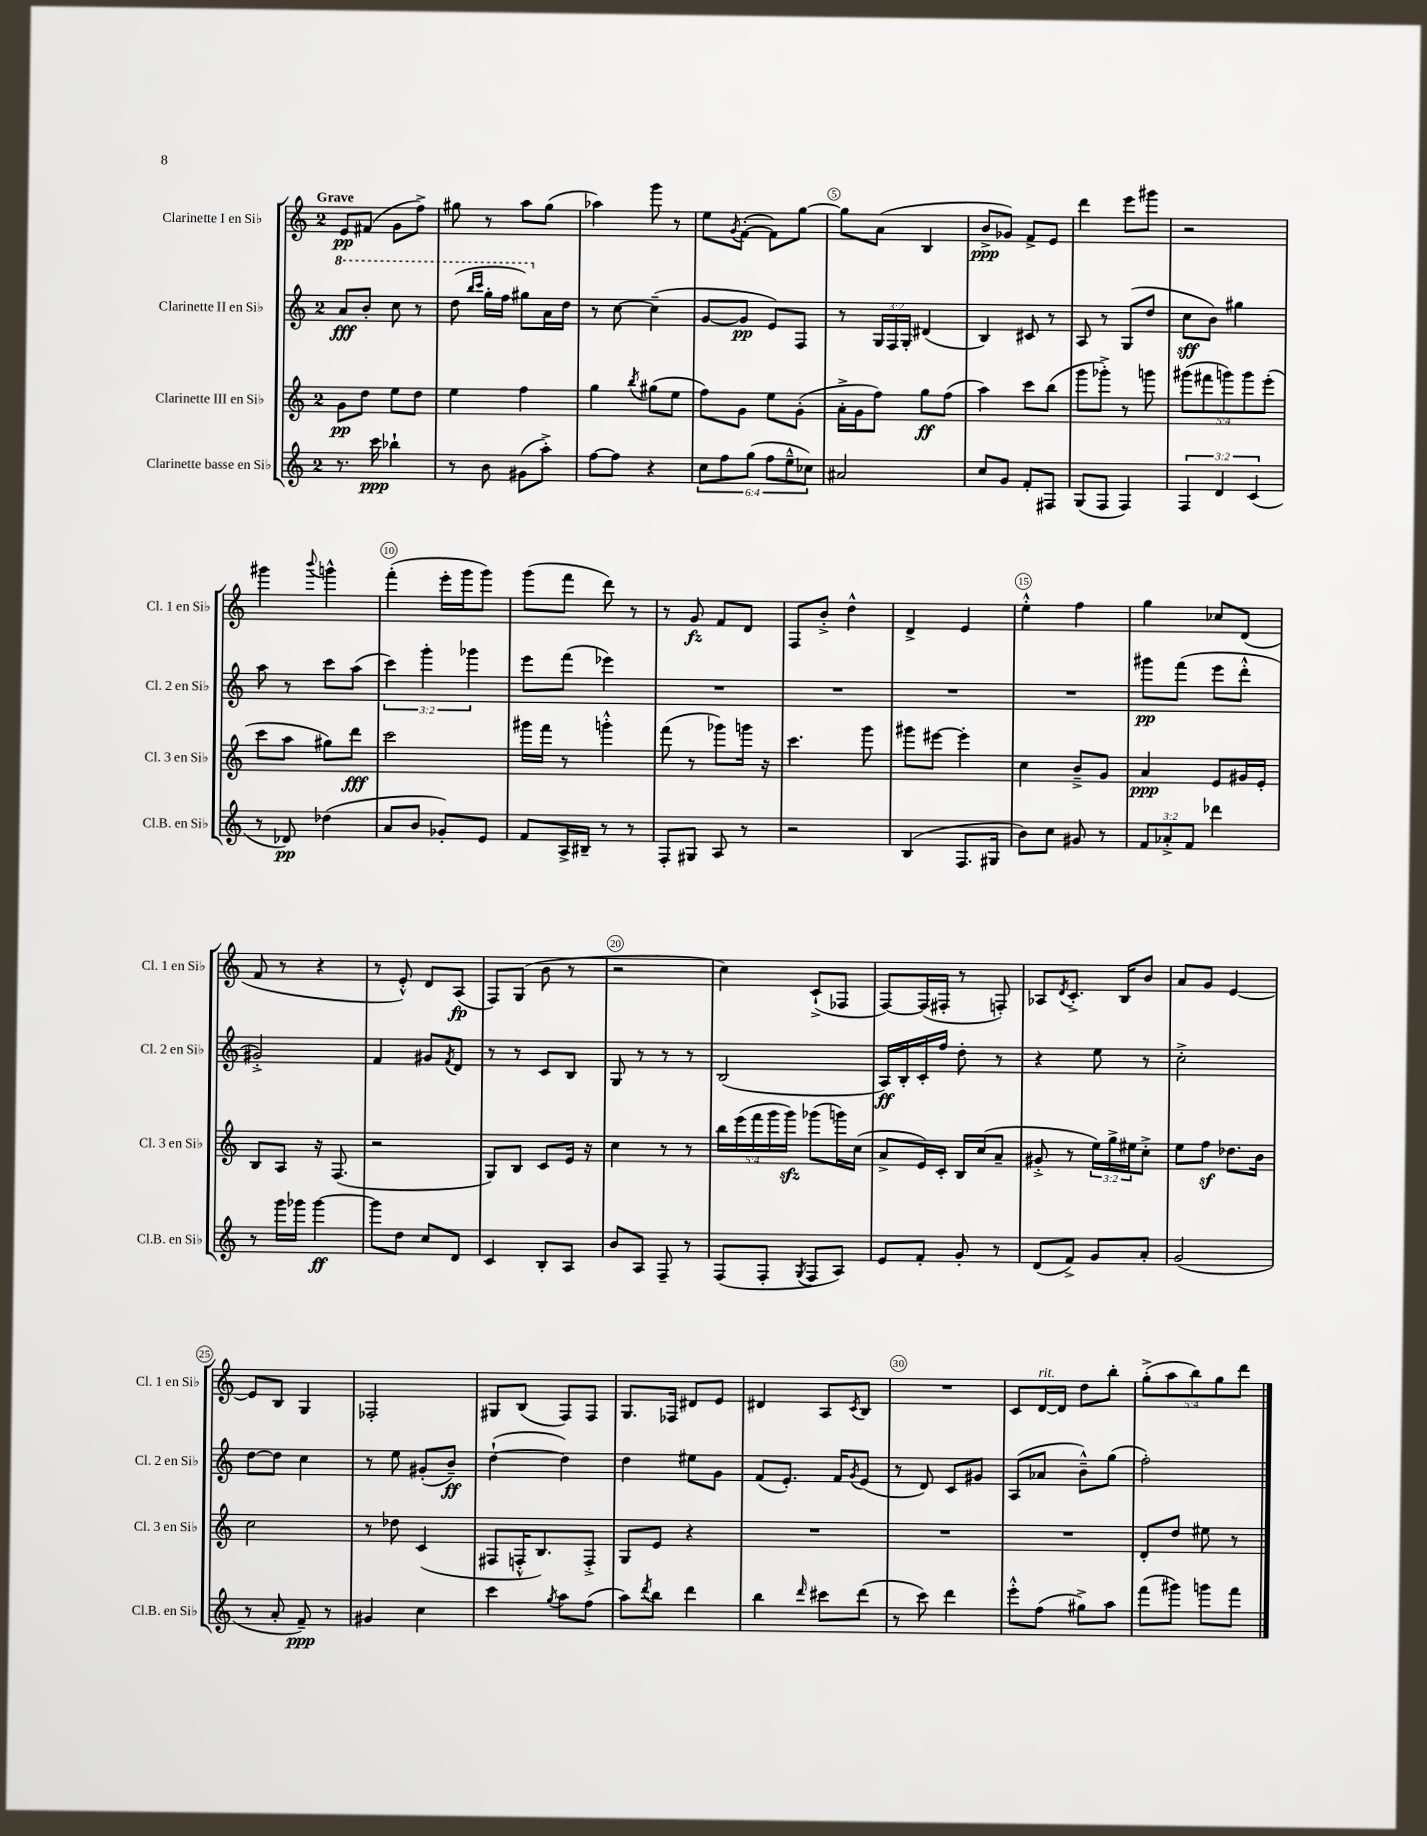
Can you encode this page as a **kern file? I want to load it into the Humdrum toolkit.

**kern	**dynam	**kern	**dynam	**kern	**dynam	**kern	**dynam
*part4	*part4	*part3	*part3	*part2	*part2	*part1	*part1
*staff4	*staff4	*staff3	*staff3	*staff2	*staff2	*staff1	*staff1
*I"Clarinette basse en Si♭	*	*I"Clarinette III en Si♭	*	*I"Clarinette II en Si♭	*	*I"Clarinette I en Si♭	*
*I'Cl.B. en Si♭	*	*I'Cl. 3 en Si♭	*	*I'Cl. 2 en Si♭	*	*I'Cl. 1 en Si♭	*
*clefG2	*	*clefG2	*	*clefG2	*	*clefG2	*
*k[]	*	*k[]	*	*k[]	*	*k[]	*
*M2/4	*	*M2/4	*	*M2/4	*	*M2/4	*
*	*	*	*	*8va	*	*	*
=1	=1	=1	=1	=1	=1	=1	=1
!	!	!	!	!	!	!LO:TX:a:B:t=Grave	!
8.r	.	8g\L	pp	8aa/L	fff	8e/L	pp
.	.	8dd\J	.	8bb'/J	.	(8f#X/J	.
16ccc\	ppp	.	.	.	.	.	.
4bb-X`\	.	8ee\L	.	8ccc\	.	8g\L	.
.	.	8dd\J	.	8r	.	8ff^\J)	.
=2	=2	=2	=2	=2	=2	=2	=2
8r	.	4ee\	.	(8ddd\	.	8gg#X\	.
.	.	.	.	16qqbbb/LL	.	.	.
.	.	.	.	16qqcccc/JJ	.	.	.
8b\	.	.	.	16ggg'\LL	.	8r	.
.	.	.	.	16fff\JJ	.	.	.
(8g#X\L	.	4ff\	.	8ggg#X\L)	.	8aa\L	.
*	*	*	*	*X8va	*	*	*
8aa'^\J)	.	.	.	16a\L	.	(8gg#\J	.
.	.	.	.	16dd\JJ	.	.	.
=3	=3	=3	=3	=3	=3	=3	=3
[8ff\L	.	4gg\	.	8r	.	4aa-X\)	.
8ff\J]	.	.	.	[8cc\	.	.	.
.	.	8qbb/	.	.	.	.	.
4r	.	(8gg#X\L	.	(4cc~\]	.	8ggg\	.
.	.	8ee\J	.	.	.	8r	.
=4	=4	=4	=4	=4	=4	=4	=4
12cc\L	.	8ff\L)	.	[8g/L	.	8ee\L	.
12ff\	.	.	.	.	.	.	.
.	.	.	.	.	.	8qg/	.
.	.	8g\J	.	8g/J]	pp	([8f'\J	.
(12gg\J	.	.	.	.	.	.	.
12ff\L	.	8ee\L	.	8e/L)	.	8f\L])	.
12ee~^^\	.	.	.	.	.	.	.
.	.	(8g'\J	.	8F/J	.	[8gg\J	.
12cc-X\J)	.	.	.	.	.	.	.
=5	=5	=5	=5	=5	=5	=5	=5
2a#X/	.	16a'^\LL	.	8r	.	8gg\L]	.
.	.	16g\J	.	.	.	.	.
.	.	8ff\J)	.	24G/LL	.	(8a\J	.
.	.	.	.	24F/	.	.	.
.	.	.	.	24G'/JJ	.	.	.
.	.	8gg\L	ff	(4d#X/	.	4B/	.
.	.	(8ff\J	.	.	.	.	.
=6	=6	=6	=6	=6	=6	=6	=6
8cc/L	.	4aa\)	.	4B/)	.	8b^/L	ppp
8g/J	.	.	.	.	.	8g-X/J)	.
8f'/L	.	8ccc\L	.	8c#X/	.	8f^/L	.
8F#X/J	.	(8bb\J	.	8r	.	8e/J	.
=7	=7	=7	=7	=7	=7	=7	=7
(8G/L	.	8ggg\L	.	8A/	.	4ddd\	.
8F/J	.	8ggg-X'^\J)	.	8r	.	.	.
4F/)	.	8r	.	(8G/L	.	8eee\L	.
.	.	8gggn\	.	8dd/J	.	8ggg#X\J	.
=8	=8	=8	=8	=8	=8	=8	=8
6F/	.	(10ggg#X\L	.	8cc\L	sff	2r	.
.	.	10fff#X\	.	.	.	.	.
.	.	.	.	8b\J)	.	.	.
6d/	.	.	.	.	.	.	.
.	.	10gggn\)	.	.	.	.	.
.	.	.	.	4gg#X\	.	.	.
.	.	10ggg\	.	.	.	.	.
(6c/	.	.	.	.	.	.	.
.	.	(10eee'\J	.	.	.	.	.
!!LO:LB:g=z
=9	=9	=9	=9	=9	=9	=9	=9
8r	.	8ccc\L	.	8aa\	.	4ggg#X\	.
8d-X/)	pp	8aa\J	.	8r	.	.	.
.	.	.	.	.	.	8qqbbb/	.
(4dd-X\	.	8gg#X\L)	.	8ccc\L	.	4gggn^^\	.
.	.	8ddd\J	fff	(8aa\J	.	.	.
=10	=10	=10	=10	=10	=10	=10	=10
8a/L	.	2ccc\	.	6ccc\)	.	(4fff'\	.
8b/J	.	.	.	.	.	.	.
.	.	.	.	6ggg'\	.	.	.
8g-X'/L)	.	.	.	.	.	16eee'\LL	.
.	.	.	.	.	.	16ggg\J	.
.	.	.	.	6ggg-X\	.	.	.
8e/J	.	.	.	.	.	8ggg\J)	.
=11	=11	=11	=11	=11	=11	=11	=11
8f/L	.	16ggg#X\LL	.	8eee\L	.	(8ggg\L	.
.	.	16fff\JJ	.	.	.	.	.
16A^/L	.	8r	.	(8fff\J	.	8fff\J	.
16B#X~/JJ	.	.	.	.	.	.	.
8r	.	4gggn'^^\	.	4eee-X\)	.	8ddd\)	.
8r	.	.	.	.	.	8r	.
=12	=12	=12	=12	=12	=12	=12	=12
8F'/L	.	(8fff\	.	2r	.	8r	.
8G#X/J	.	8r	.	.	.	8g/	fz
8A/	.	8ggg-X\L)	.	.	.	8f/L	.
8r	.	16gggn\Jk	.	.	.	8d/J	.
.	.	16r	.	.	.	.	.
=13	=13	=13	=13	=13	=13	=13	=13
2r	.	4.ccc\	.	2r	.	8F/L	.
.	.	.	.	.	.	8b'^/J	.
.	.	.	.	.	.	4dd^^\	.
.	.	8ggg\	.	.	.	.	.
=14	=14	=14	=14	=14	=14	=14	=14
(4B/	.	8ggg#X\L	.	2r	.	4d^/	.
.	.	[8eee#X\J	.	.	.	.	.
8.F/L	.	4eee#'\]	.	.	.	4e/	.
16G#X/Jk	.	.	.	.	.	.	.
=15	=15	=15	=15	=15	=15	=15	=15
8b\L)	.	4cc\	.	2r	.	4ee'^^\	.
8cc\J	.	.	.	.	.	.	.
8g#X/	.	8b~^/L	.	.	.	4ff\	.
8r	.	8g/J	.	.	.	.	.
=16	=16	=16	=16	=16	=16	=16	=16
12f/L	.	4a/	ppp	8ggg#X\L	pp	4gg\	.
12a-X'^/	.	.	.	.	.	.	.
.	.	.	.	(8fff\J	.	.	.
12f/J	.	.	.	.	.	.	.
4ddd-X\	.	8e/L	.	8eee\L	.	8cc-X/L	.
.	.	16g#X/L	.	8ddd'^^\J	.	(8d/J	.
.	.	16e'/JJ	.	.	.	.	.
!!LO:LB:g=z
=17	=17	=17	=17	=17	=17	=17	=17
8r	.	8B/L	.	2g#X'^/)	.	8f/	.
16ggg\LL	.	8A/J	.	.	.	8r	.
16ggg-X\JJ	.	.	.	.	.	.	.
[4ggg-\	ff	16r	.	.	.	4r	.
.	.	(8.F/	.	.	.	.	.
=18	=18	=18	=18	=18	=18	=18	=18
8ggg-\L]	.	2r	.	4f/	.	8r	.
8dd\J	.	.	.	.	.	8e'^^/)	.
8cc/L	.	.	.	8g#X/L	.	8d/L	.
.	.	.	.	8qf/	.	.	.
8d/J	.	.	.	8d/J	.	(8A/J	fp
=19	=19	=19	=19	=19	=19	=19	=19
4c/	.	8G/L)	.	8r	.	8F/L)	.
.	.	8B/J	.	8r	.	(8G/J	.
8B'/L	.	8c/L	.	8c/L	.	8b\	.
8A/J	.	16e/Jk	.	8B/J	.	8r	.
.	.	16r	.	.	.	.	.
=20	=20	=20	=20	=20	=20	=20	=20
8b/L	.	4cc\	.	8G/	.	2r	.
8A/J	.	.	.	8r	.	.	.
8F~/	.	8r	.	8r	.	.	.
8r	.	8r	.	8r	.	.	.
=21	=21	=21	=21	=21	=21	=21	=21
(8F/L	.	20bb\LL	.	(2B/	.	4cc\)	.
.	.	(20eee\	.	.	.	.	.
.	.	20fff\	.	.	.	.	.
8F'/J	.	.	.	.	.	.	.
.	.	20ggg\	.	.	.	.	.
.	.	20gggzz\JJ)	.	.	.	.	.
8qG/	.	.	.	.	.	.	.
8F/L	.	(8ggg-X\L	.	.	.	(8c`^/L	.
8A/J)	.	16gggn\L)	.	.	.	8F-X/J	.
.	.	(16cc\JJ	.	.	.	.	.
=22	=22	=22	=22	=22	=22	=22	=22
8e/L	.	8a^/L	.	16A/LL)	ff	[8F/L)	.
.	.	.	.	16B'/	.	.	.
8f'/J	.	16e/L)	.	16c'/	.	(16F/L]	.
.	.	16c'/JJ	.	16ff/JJ	.	16F#X'/JJ	.
8g'/	.	16B/LL	.	8dd'\	.	8r	.
.	.	(16cc/J	.	.	.	.	.
8r	.	8a~/J	.	8r	.	8Fn'/)	.
=23	=23	=23	=23	=23	=23	=23	=23
(8d/L	.	8g#X'^/	.	4r	.	8A-X/L	.
.	.	.	.	.	.	8qd/	.
8f^/J)	.	8r	.	.	.	8.c'^/J	.
8g/L	.	24ee\LL)	.	8ee\	.	.	.
.	.	24gg^\	.	.	.	.	.
.	.	.	.	.	.	16B/KL	.
.	.	24ee#X\J	.	.	.	.	.
8a'/J	.	8cc'^\J	.	8r	.	8b/J	.
=24	=24	=24	=24	=24	=24	=24	=24
(2g/	.	8ee\L	.	2cc'^\	.	8a/L	.
.	.	8ffz\J	.	.	.	8g/J	.
.	.	8.dd-X\L	.	.	.	[4e/	.
.	.	16b\Jk	.	.	.	.	.
!!LO:LB:g=z
=25	=25	=25	=25	=25	=25	=25	=25
8r	.	2cc\	.	[8dd\L	.	8e/L]	.
8a'/	.	.	.	8dd\J]	.	8B/J	.
8f~/)	ppp	.	.	4cc\	.	4G/	.
8r	.	.	.	.	.	.	.
=26	=26	=26	=26	=26	=26	=26	=26
4g#X/	.	8r	.	8r	.	2F-X'/	.
.	.	8dd-X\	.	8ee\	.	.	.
4cc\	.	(4c/	.	(8g#X'/L	.	.	.
.	.	.	.	8b~/J)	ff	.	.
=27	=27	=27	=27	=27	=27	=27	=27
4ccc\	.	8F#X/L	.	([4dd`\	.	8G#X/L	.
.	.	16Fn'^^/K	.	.	.	(8B/J	.
.	.	8.B/)	.	.	.	.	.
8qgg/	.	.	.	.	.	.	.
8aa\L	.	.	.	4dd\])	.	8F/L)	.
(8ff\J	.	8F'^/J	.	.	.	8F/J	.
=28	=28	=28	=28	=28	=28	=28	=28
8aa\L)	.	8G/L	.	4dd\	.	8.G/L	.
8qddd/	.	.	.	.	.	.	.
8bb\J	.	8e/J	.	.	.	.	.
.	.	.	.	.	.	16F-X/Jk	.
4ddd\	.	4r	.	8ee#X\L	.	8d#X/L	.
.	.	.	.	8g\J	.	8e/J	.
=29	=29	=29	=29	=29	=29	=29	=29
4bb\	.	2r	.	(8f/L	.	4d#X/	.
.	.	.	.	8.e'/J)	.	.	.
16qqddd/	.	.	.	.	.	.	.
8ccc#X\L	.	.	.	.	.	8A/L	.
.	.	.	.	16f/KL	.	.	.
.	.	.	.	8qg/	.	8qc/	.
(8ddd\J	.	.	.	(8e/J	.	8B/J	.
=30	=30	=30	=30	=30	=30	=30	=30
8r	.	2r	.	8r	.	2r	.
8ccc\)	.	.	.	8d/)	.	.	.
4ddd\	.	.	.	8c/L	.	.	.
.	.	.	.	8g#X/J	.	.	.
=31	=31	=31	=31	=31	=31	=31	=31
8eee'^^\L	.	2r	.	(8A/L	.	8c/L	.
!	!	!	!	!	!	!LO:TX:a:i:t=rit.	!
(8ff\J	.	.	.	8a-X/J	.	[16d/L	.
.	.	.	.	.	.	16d/JJ]	.
8gg#X^\L)	.	.	.	8b~^^\L)	.	8dd\L	.
8aa\J	.	.	.	(8gg\J	.	8bb'\J	.
=32	=32	=32	=32	=32	=32	=32	=32
(8fff\L	.	8d'/L	.	2ff'\)	.	(10gg'^\L	.
.	.	.	.	.	.	10aa\	.
8ggg#X\J)	.	8dd/J	.	.	.	.	.
.	.	.	.	.	.	10bb\)	.
8gggn\L	.	8ee#X\	.	.	.	.	.
.	.	.	.	.	.	10gg\	.
8fff\J	.	8r	.	.	.	.	.
.	.	.	.	.	.	10ddd\J	.
==	==	==	==	==	==	==	==
*-	*-	*-	*-	*-	*-	*-	*-
